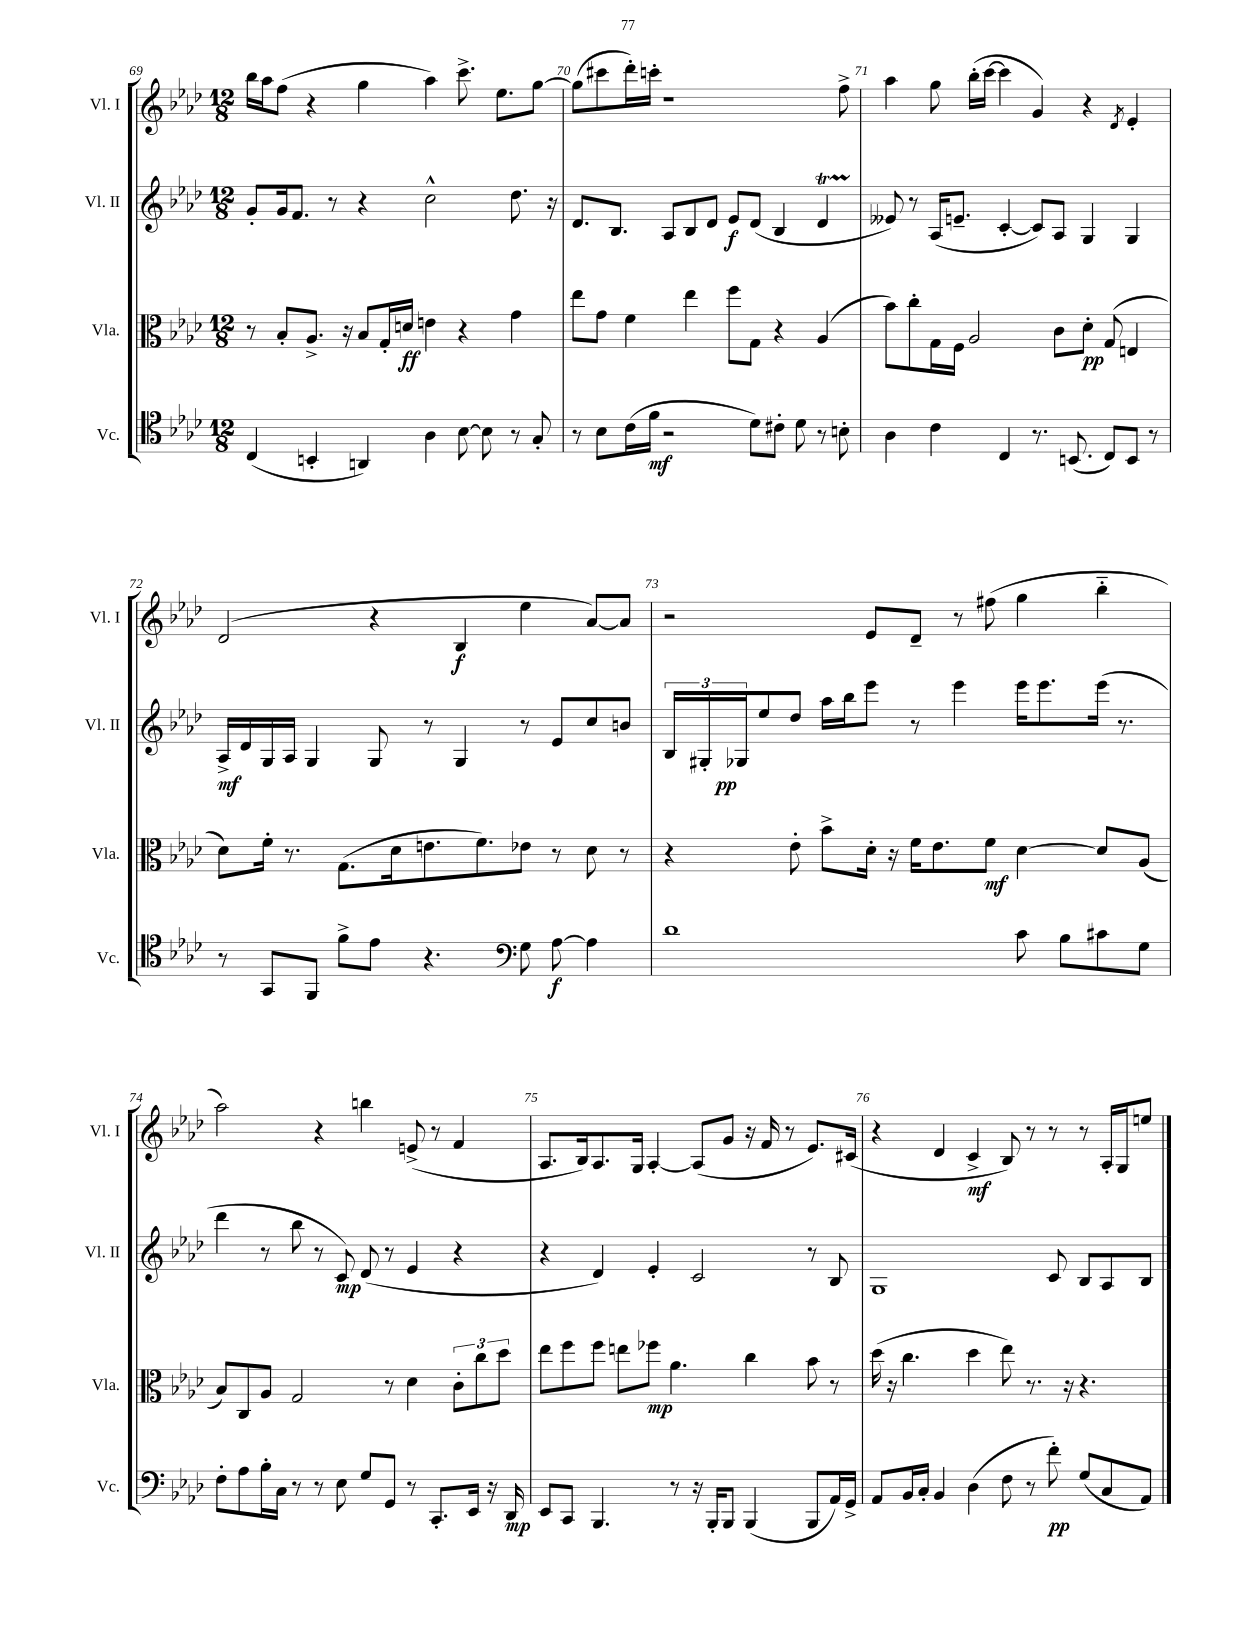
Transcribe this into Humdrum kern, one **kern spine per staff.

**kern	**kern	**kern	**kern
*staff4	*staff3	*staff2	*staff1
*clefC4	*clefC3	*clefG2	*clefG2
*k[b-e-a-d-]	*k[b-e-a-d-]	*k[b-e-a-d-]	*k[b-e-a-d-]
*M12/8	*M12/8	*M12/8	*M12/8
(4C	8r	8g'	16bb-
.	.	.	16aa-
.	8B-'	16g	(8ff
.	.	8.f	.
4BB'	8.A-^	.	4r
.	.	8r	.
.	16r	.	.
4AA)	8B-	4r	4gg
.	16G'	.	.
.	16d	.	.
4A-	4e	2cc^^	4aa-)
[8B-	4r	.	8.ccc^
8B-]	.	.	.
.	.	.	8.ee-
8r	4g	8.dd-	.
8G'	.	.	[8gg
.	.	16r	.
=	=	=	=
8r	8ee-	8.d-	(8gg]
8B-	8g	.	8ccc#
.	.	8.B-	.
(16c	4f	.	16ddd-')
16f	.	.	16ccc'
2r	.	8A-	1r
.	4ee-	8B-	.
.	.	8d-	.
.	8ff	8e-	.
8d-)	8G	(8d-	.
8c#'	4r	4B-	.
8d-	.	.	.
8r	(4A-	4d-	.
8B'	.	.	8ff^
=	=	=	=
4A-	8b-)	8e--)	4aa-
.	8cc'	8r	.
4c	16G	(16A-	8gg
.	16F	8.e~	.
.	2A-	.	(16bb-'
.	.	.	[16ccc
4C	.	[4c'	4ccc]
8.r	.	8c])	4g)
.	8c	8A-	.
(8.BB	.	.	.
.	8d-'	4G	4r
8C)	(8G	.	.
.	.	.	8qd-
8BB	4E	4G	4e-'
8r	.	.	.
=	=	=	=
8r	8d-)	16A-^	(2d-
.	.	16d-	.
8GG	16f'	16G	.
.	8.r	16A-	.
8FF	.	4G	.
8f^	(8.G	.	.
8e-	.	8G	4r
.	16d-	.	.
4.r	8.e	8r	.
.	.	4G	4B-
.	8.f)	.	.
*clefF4	*	*	*
8G	8e-	8r	4ee-
[8A-	8r	8e-	.
4A-]	8d-	8cc	[8a-)
.	8r	8b	8a-]
=	=	=	=
1d-	4r	24B-	2r
.	.	24G#'	.
.	.	24G-	.
.	.	8ee-	.
.	8e-'	8dd-	.
.	8b-^	16aa-	.
.	.	16bb-	.
.	16d-'	8eee-	8e-
.	16r	.	.
.	16f	8r	8d-~
.	8.e-	.	.
.	.	4eee-	8r
.	8f	.	(8ff#
8c	[4d-	16eee-	4gg
.	.	8.eee-	.
8B-	.	.	.
8c#	8d-]	(16eee-	4bb-'~
.	.	8.r	.
8G	(8A-	.	.
=	=	=	=
8F'	8B-)	4ddd-	2aa-)
8A-	8C	.	.
16B-'	8A-	8r	.
16C	.	.	.
8r	2G	8bb-	.
8r	.	8r	4r
8E-	.	8c)	.
8G	.	(8d-	4bb
8GG	8r	8r	.
8r	4d-	4e-	(8e^
8.CC'	.	.	8r
.	12c'	4r	4f
16EE-	.	.	.
.	12cc	.	.
16r	.	.	.
.	12dd-	.	.
16DD-	.	.	.
=	=	=	=
8EE-	8ee-	4r	8.A-
8CC	8ff	.	.
.	.	.	16B-)
4.BBB-	8ff	4d-)	8.A-
.	8ee	.	.
.	.	.	16G
.	8ff-	4e-'	[4A-'
8r	4.a-	.	.
16r	.	2c	(8A-]
16BBB-'	.	.	.
8BBB-	.	.	8g
(4BBB-	4cc	.	16r
.	.	.	16f
.	.	.	8r
8BBB-	8b-	8r	8.e-)
16AA-)	8r	8B-	.
16GG^	.	.	(16c#
=	=	=	=
8AA-	(16dd-	1G	4r
.	16r	.	.
16BB-	4.cc	.	.
16C'	.	.	.
4BB-	.	.	4d-
(4D-	4dd-	.	4c^
8F	8ee-)	.	8B-)
8r	8.r	.	8r
8f')	.	8c	8r
.	16r	.	.
(8G	4.r	8B-	8r
8C	.	8A-	16A-'
.	.	.	16G
8AA-)	.	8B-	8ee
==	==	==	==
*-	*-	*-	*-
